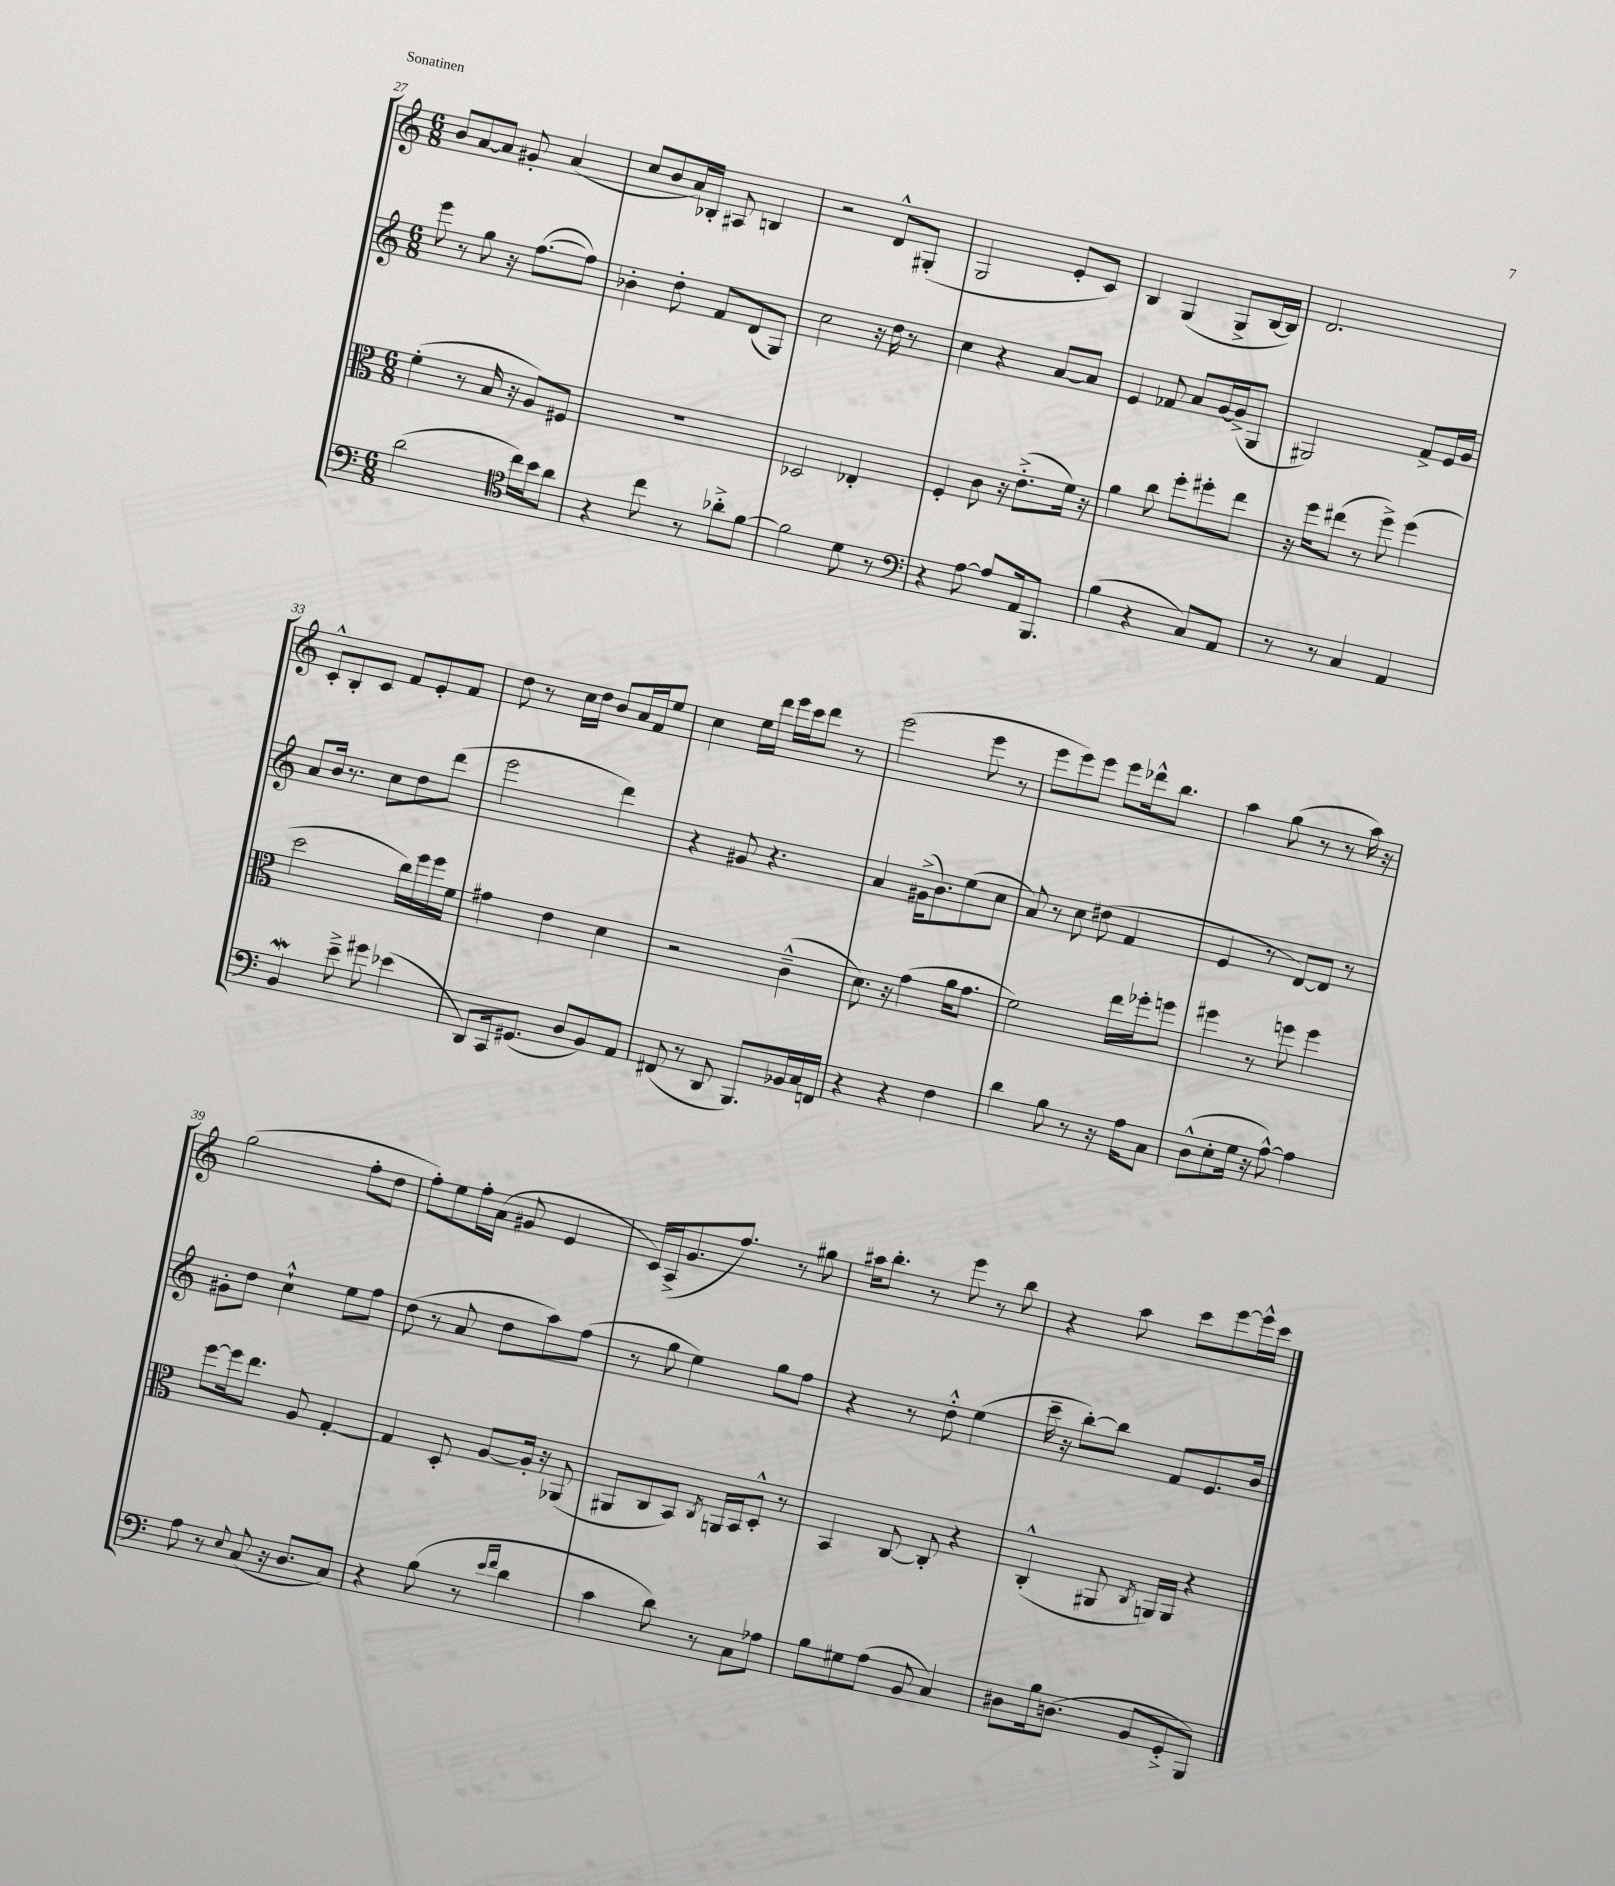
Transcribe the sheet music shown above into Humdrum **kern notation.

**kern	**kern	**kern	**kern
*staff4	*staff3	*staff2	*staff1
*clefF4	*clefC3	*clefG2	*clefG2
*k[]	*k[]	*k[]	*k[]
*M6/8	*M6/8	*M6/8	*M6/8
(2d	(4f'	8eee	8b
.	.	8r	[8a
.	8r	8gg	8a]
.	16B	16r	8g#'
.	16r	([8.ff	.
*clefC4	*	*	*
16cc)	8A)	.	(4a
16b	.	.	.
8a	8F#	8ff])	.
=	=	=	=
4r	2.r	4b-'	8cc
.	.	.	8b
8cc	.	8dd'	16a)
.	.	.	16B-'
8r	.	8f	8A#
8a-'^	.	(8d	4B
[8f	.	8G)	.
=	=	=	=
2f]	2D-	2cc	2r
8d	4E-'	16r	8d^^
.	.	16dd	.
8r	.	8r	(8G#'
=	=	=	=
*clefF4	*	*	*
4r	4F'	4cc	2G
[8A	8c	4r	.
8A]	16r	.	.
.	(8.e'^	.	.
16AA	.	[8a	8e'
8.BBB	.	.	.
.	16f)	8a]	8c)
.	16r	.	.
=	=	=	=
(4B	4a	4e	4B
4r	8cc	8f-	(4G
.	8ff'	8a	.
8C)	8ff#'	[16g	8G^
.	.	(16g^]	.
8AA	8ee	8G	[16B
.	.	.	16B])
=	=	=	=
8r	16r	2G#)	2.d
.	16ff	.	.
8r	(8ee#	.	.
4C	8r	.	.
.	8ff^)	.	.
4AA	(4ff	8f^	.
.	.	16e	.
.	.	16g	.
=	=	=	=
4BB	2dd	8a	8c'^^
.	.	16b	8B'
.	.	8.r	.
8e~^	.	.	8c
8g#	.	8cc	8f
(4e-	16cc)	8dd	8e'
.	16ff	.	.
.	16ff	(8ddd	8f
.	16f	.	.
=	=	=	=
8DD)	4g#	2eee	8dd
16CC	.	.	8r
(8.GG#	.	.	.
.	4e	.	16cc
.	.	.	16dd
8D	.	.	8b
8BB)	4d	4ddd)	16a
.	.	.	16f
8AA	.	.	8ee
=	=	=	=
(8FF#	2r	4r	4cc
8r	.	.	.
8DD	.	8g#	16ee
.	.	.	16ddd
8.BBB)	.	4.r	16eee
.	.	.	16ccc
.	(4c~^^	.	8ddd
16BB-	.	.	.
16C	.	.	8r
16FF	.	.	.
=	=	=	=
4r	8.d)	4a	(2eee
.	16r	.	.
4r	(4g	(16g#^	.
.	.	8.b)	.
4F	16a	(8ee	8eee
.	8.g	.	.
.	.	8cc	8r
=	=	=	=
4d	2f)	8a)	8eee
.	.	8r	8eee)
8B	.	8cc	8eee
8r	.	(8dd#	8eee
16r	16ee	4f	16ddd-^^
16A	16ff-'	.	8.bb
8C	8ff	.	.
=	=	=	=
(8D^^	4ff#	4e	4aa
8E'	.	.	.
16G	8r	8r	(8gg
16r	.	.	.
[8A^^)	8ff	[8d)	8r
4A]	4ff	8d]	8r
.	.	8r	16aa)
.	.	.	16r
=	=	=	=
8A	[8ff	8g#'	(2gg
8r	16ff]	8dd	.
.	8.ee	.	.
8qqE	.	.	.
(8C	.	4cc`^^	.
16r	8A	.	.
8.D	.	.	.
.	[4G'	8ee	8ff'
8C)	.	8ff	8dd
=	=	=	=
4r	4G]	(8dd	8ff')
.	.	8r	8ee
(8B	8D'	8a	16ff'
.	.	.	(16a
8r	[8A	8dd	8g#
16qqe	.	.	.
16qqf	.	.	.
4d	16A']	8aa)	4e
.	16r	.	.
.	(8AA-	(8ff	.
=	=	=	=
4c	8AA#	8r	16c)
.	.	.	(16A^
.	8C	8gg	8.g
8d)	8BB)	4ee)	.
.	.	.	8.ff)
.	8qC	.	.
8r	16AA	.	.
.	16BB	.	.
8C	8D'^^	8gg	8r
8A-	8r	8ff	8gg#
=	=	=	=
8B	4BB	4r	16aa#
.	.	.	8.bb'
8G#	.	.	.
(8A	[8C	8r	8r
8BB	8C']	8dd'^^	8eee
4C)	4r	(4ee	8r
.	.	.	8bb
=	=	=	=
8D#	(4C'^^	16ccc~	4r
.	.	16r	.
16B	.	[8bb')	.
(8.D	.	.	.
.	8AA#	8bb]	8aa
.	8qC	.	.
8BB	16AA)	8f	8ccc
.	16AA	.	.
8GG'^	4r	8.e	[8eee
8BBB)	.	.	16eee^^]
.	.	16b	16ccc
==	==	==	==
*-	*-	*-	*-
